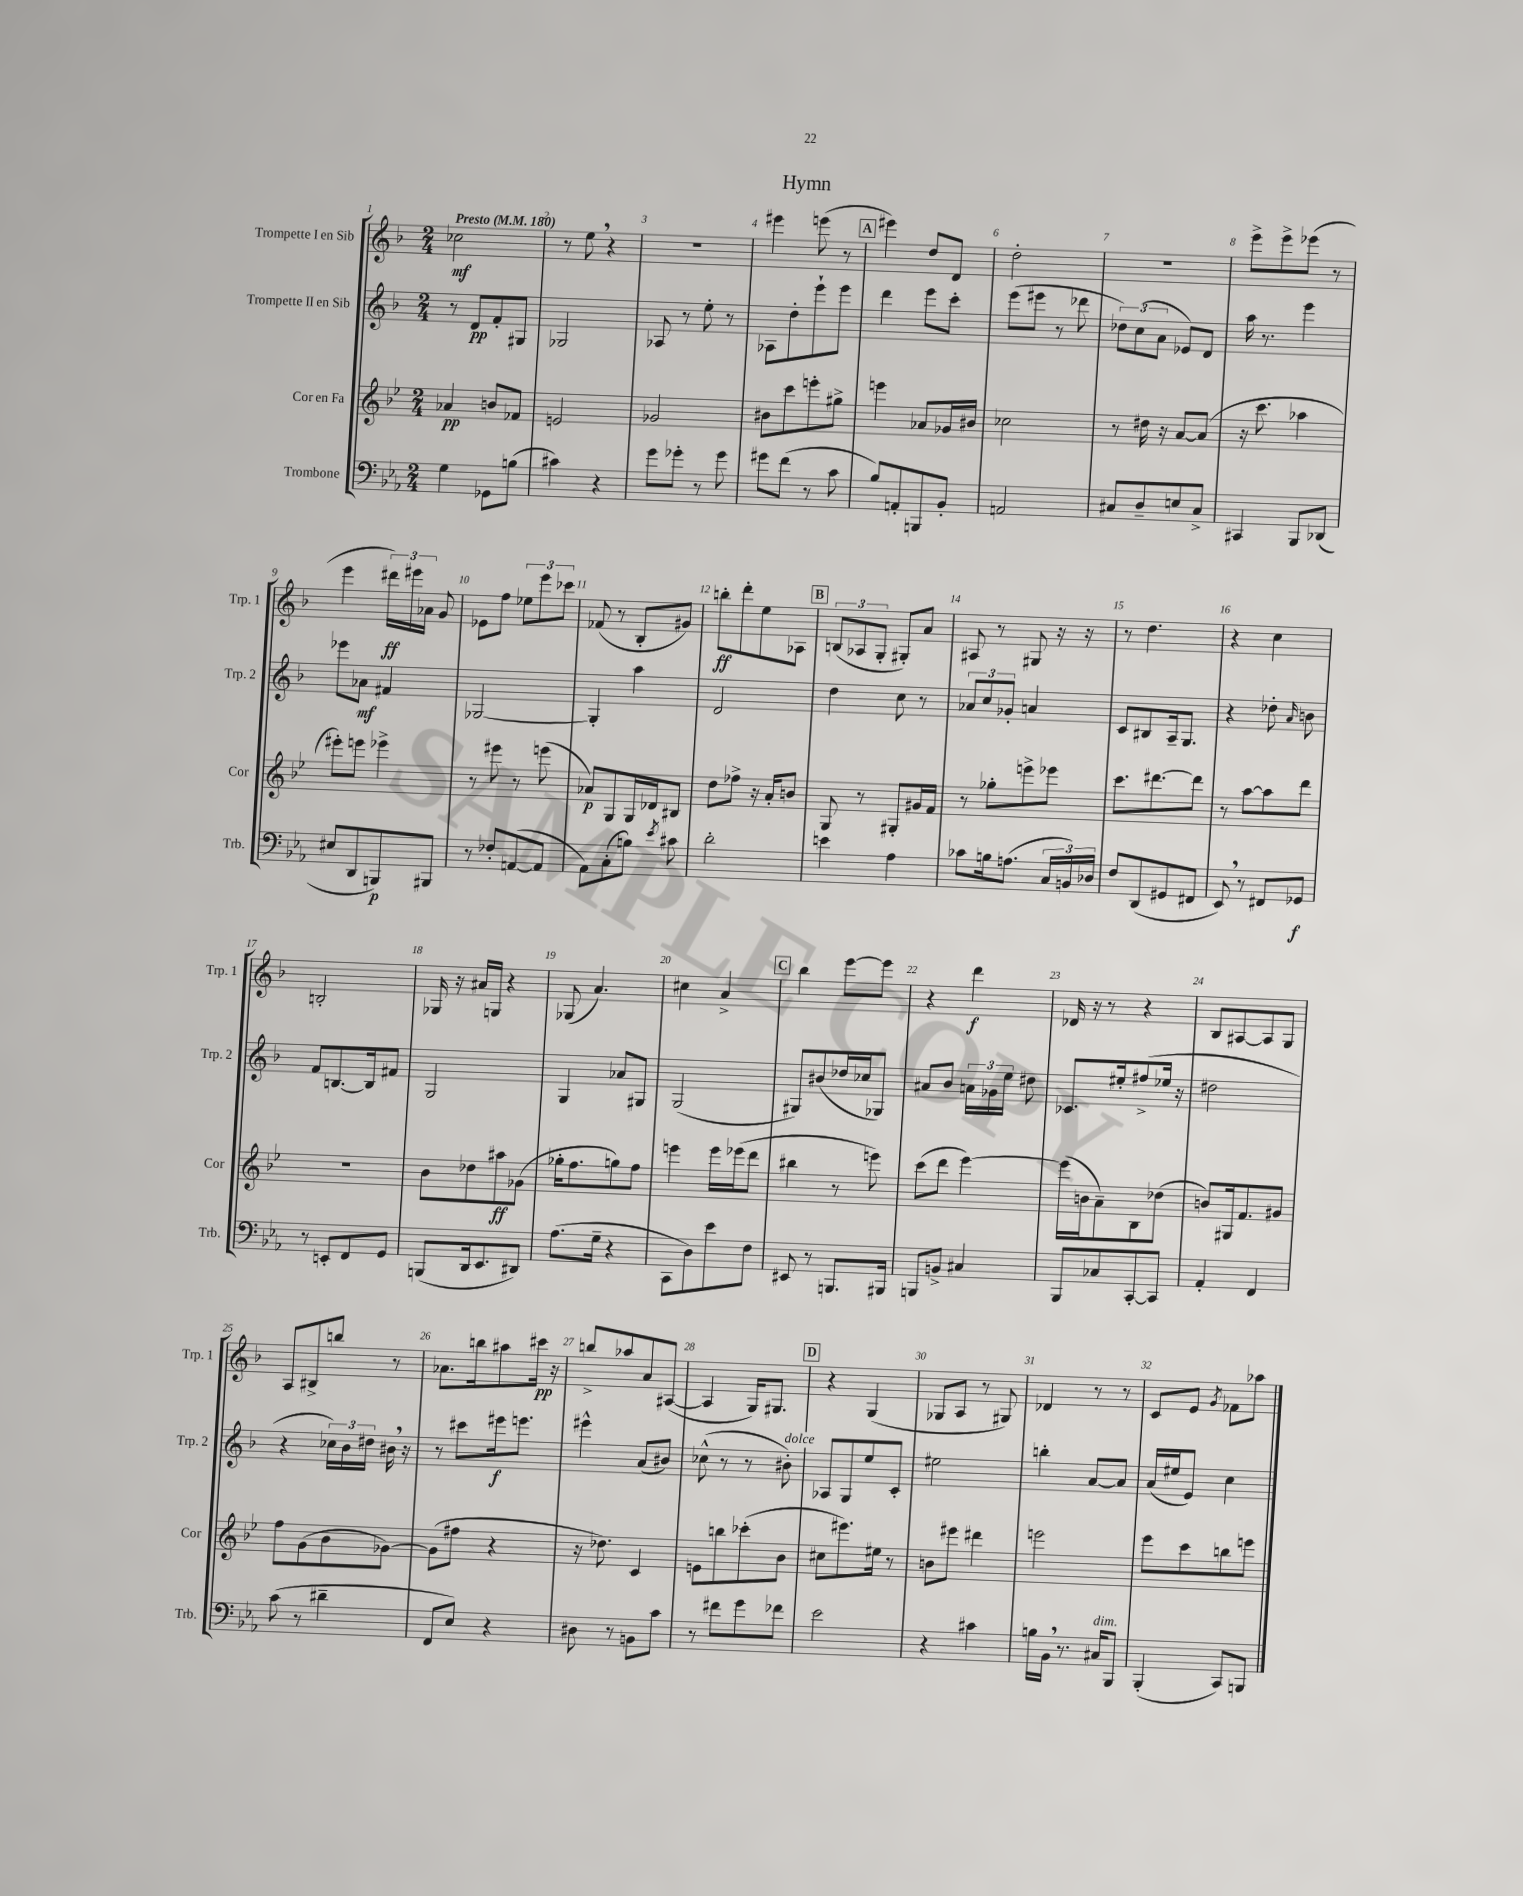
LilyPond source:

\header { title = "Hymn" }
<<
\new StaffGroup <<
\new Staff = "s0" \with { instrumentName = "Trompette I en Sib" shortInstrumentName = "Trp. 1" } {
    \clef treble \key f \major \numericTimeSignature \time 2/4 \tempo "Presto" 4 = 180
    \autoBeamOff ces''2\mf |
    r8 e''8 \breathe r4 |
    R2 |
    eis'''4 e'''8( r8 |
    \mark \markup { \box "A" } eis'''4) d''8[ d'8] |
    d''2-. |
    R2 |
    e'''8[-> e'''8-> ees'''8]( r8 |
    e'''4 \tuplet 3/2 { dis'''16[\ff) eis'''16 aes'16] } g'8 |
    ees'8[ f''8] \tuplet 3/2 { ees''8[ e'''8 ces'''8] } |
    fes'8( r8 bes8[-. gis'8]) |
    b''8[-.\ff d'''8-. e''8 aes8] |
    \mark \markup { \box "B" } \tuplet 3/2 { b8[( aes8 g8]-. } gis8[-.) a'8] |
    ais8 r8 gis8 r16 r16 |
    r8 d''4. |
    r4 c''4 |
    b2-. |
    ges16 r16 ais'16[ g16] r4 |
    ges8( a'4.) |
    cis''4 a'4-> |
    \mark \markup { \box "C" } bes''4 e'''8[~ e'''8] |
    r4 d'''4\f |
    des'16 r16 r8 r4 |
    bes8[ ais8~ ais8 g8] |
    a8[ bis8-> b''8] r8 |
    aes'8.[ b''16 ais''8 cis'''16]\pp r16 |
    b''8[-> aes''8 a'8 ais8]~( |
    ais4 g16[) gis8.] |
    \mark \markup { \box "D" } r4 g4( |
    ges8[ a8] r8 gis8) |
    des'4 r8 r8 |
    c'8[ e'8] \acciaccatura { g'8 } fes'8[ aes''8] \bar "|." |
}
\new Staff = "s1" \with { instrumentName = "Trompette II en Sib" shortInstrumentName = "Trp. 2" } {
    \clef treble \key f \major \numericTimeSignature \time 2/4
    \autoBeamOff r8 d'8[\pp f'8-. gis8] |
    ges2 |
    aes8 r8 e''8-. r8 |
    aes8[ d''8-. e'''8-! e'''8] |
    \mark \markup { \box "A" } d'''4 e'''8[ c'''8]-. |
    e'''8[( eis'''8] r8 des'''8 |
    \tuplet 3/2 { des''8[) c''8( a'8] } ees'8[) d'8] |
    a''16 r8. e'''4 |
    ees'''8[ aes'8]\mf fis'4 |
    ges2~ |
    ges4-. a''4 |
    d'2 |
    \mark \markup { \box "B" } d''4 c''8 r8 |
    \tuplet 3/2 { aes'8[ c''8 ges'8]-. } a'4 |
    c'8[ bis8 a16-- g8.] |
    r4 des''8-. \grace { a'16 } b'8 |
    f'8[ b8.~ b16 fis'8] |
    g2 |
    g4 aes'8[ gis8] |
    g2( |
    \mark \markup { \box "C" } gis8[) bis'8( des''16 ces''16 ges8]) |
    ais'8[ bes'8] \tuplet 3/2 { a'16[ ges'16 e''16] } dis''8 |
    ces'8.[ eis''16-. fis''8->( ees''16] r16 |
    dis''2 |
    r4 \tuplet 3/2 { ces''16[) bes'16 dis''16] } bis'16 \breathe r16 |
    r8 cis'''8[ eis'''16\f e'''8.] |
    eis'''4-^ a'8[( bis'8]) |
    ces''8-^( r8 r8 bis'8-.^\markup { \italic "dolce" }) |
    \mark \markup { \box "D" } aes8[ g8 e''8 c'8]-. |
    eis''2 |
    b''4-. a'8[~ a'8] |
    a'16[( eis''16 e'8]) c''4 \bar "|." |
}
\new Staff = "s2" \with { instrumentName = "Cor en Fa" shortInstrumentName = "Cor" } {
    \clef treble \key bes \major \numericTimeSignature \time 2/4
    \autoBeamOff aes'4\pp b'8[ fes'8] |
    e'2 |
    ges'2 |
    bis'8[ c'''8 e'''8-. gis''8]-> |
    \mark \markup { \box "A" } e'''4 aes'8[ ges'16 bis'16] |
    ces''2 |
    r8 dis''16 r16 a'8[~ a'8]( |
    r16 c'''8. aes''4 |
    eis'''8[-.) e'''8] ees'''4-> |
    r8 eis'''8 r8 e'''8( |
    aes'8[\p) g8 g16 des'16 bis8] |
    d''8[ fes''8]-> r16 a'16[-. b'8] |
    \mark \markup { \box "B" } g8 r8 gis8[-. gis'16 f'16] |
    r8 ges''8[-. e'''8-> ees'''8] |
    c'''8.[ dis'''8.~ dis'''8] |
    r8 a''8[~ a''8 d'''8] |
    R2 |
    bes'8[ des''8 ais''8\ff ges'8]( |
    ges''16[-. f''8. g''8) f''8] |
    e'''4 e'''16[ ees'''16( d'''8] |
    \mark \markup { \box "C" } bis''4 r8 e'''8) |
    c'''8[( d'''8] ees'''4~) |
    ees'''16[( b'16 a'8--) bes8 des''8]( |
    b'8[) gis16 f'8. gis'8] |
    f''8[ g'8( bes'8 ges'8]~) |
    ges'8[( fis''8] r4 |
    r16 des''8.) c'4 |
    e'8[ b''8 ces'''8-.( bes'8] |
    \mark \markup { \box "D" } cis''8[ eis'''8.) eis''16] r8 |
    b'8[ eis'''8] dis'''4 |
    e'''2 |
    ees'''8[ c'''8 b''8 e'''8] \bar "|." |
}
\new Staff = "s3" \with { instrumentName = "Trombone" shortInstrumentName = "Trb." } {
    \clef bass \key ees \major \numericTimeSignature \time 2/4
    \autoBeamOff g4 ges,8[ b8]( |
    cis'4) r4 |
    g'8[ ges'8]-. r8 ges'8 |
    gis'8[ f'8]( r8 c'8 |
    \mark \markup { \box "A" } bes8[) a,8-. b,,8 bes,8]-. |
    a,2 |
    cis8[ d8-- e8 cis8]-> |
    cis,4 bes,,8[ des,8]( |
    eis8[ d,8 b,,8\p) bis,,8] |
    r8 fes8[-. a,8~( a,8] |
    aes,8[) c8-.( b8]) \acciaccatura { ees'8 } cis'8 |
    d'2-. |
    \mark \markup { \box "B" } e'4 aes4 |
    ces'8[ b16 a8.]( \tuplet 3/2 { c16[ b,16) des16] } |
    f8[ d,8( gis,8 fis,8] |
    ees,8) \breathe r8 fis,8[ ges,8]\f |
    r8 e,8[-. f,8 g,8] |
    b,,8[( d,16 ees,8. dis,8]) |
    aes8.[( g16]-- r4 |
    c,8[ d8) ees'8 f8] |
    \mark \markup { \box "C" } eis,8 r8 b,,8.[ bis,,16] |
    b,,8[ b,8]-> cis4 |
    bes,,8[ ces8 c,8~-. c,8] |
    aes,4-. f,4 |
    c'8( r8 dis'4-- |
    f,8[ ees8]) r4 |
    dis8 r8 b,8[ c'8] |
    r8 fis'8[ g'8 fes'8] |
    \mark \markup { \box "D" } ees'2 |
    r4 cis'4 |
    b16[ bes,16] \breathe r8. cis16[^\markup { \italic "dim." } bes,,8] |
    bes,,4-.( c,8[) b,,8] \bar "|." |
}
>>
>>
\layout { \context { \Score \override BarNumber.break-visibility = ##(#f #t #t) barNumberVisibility = #all-bar-numbers-visible } }
